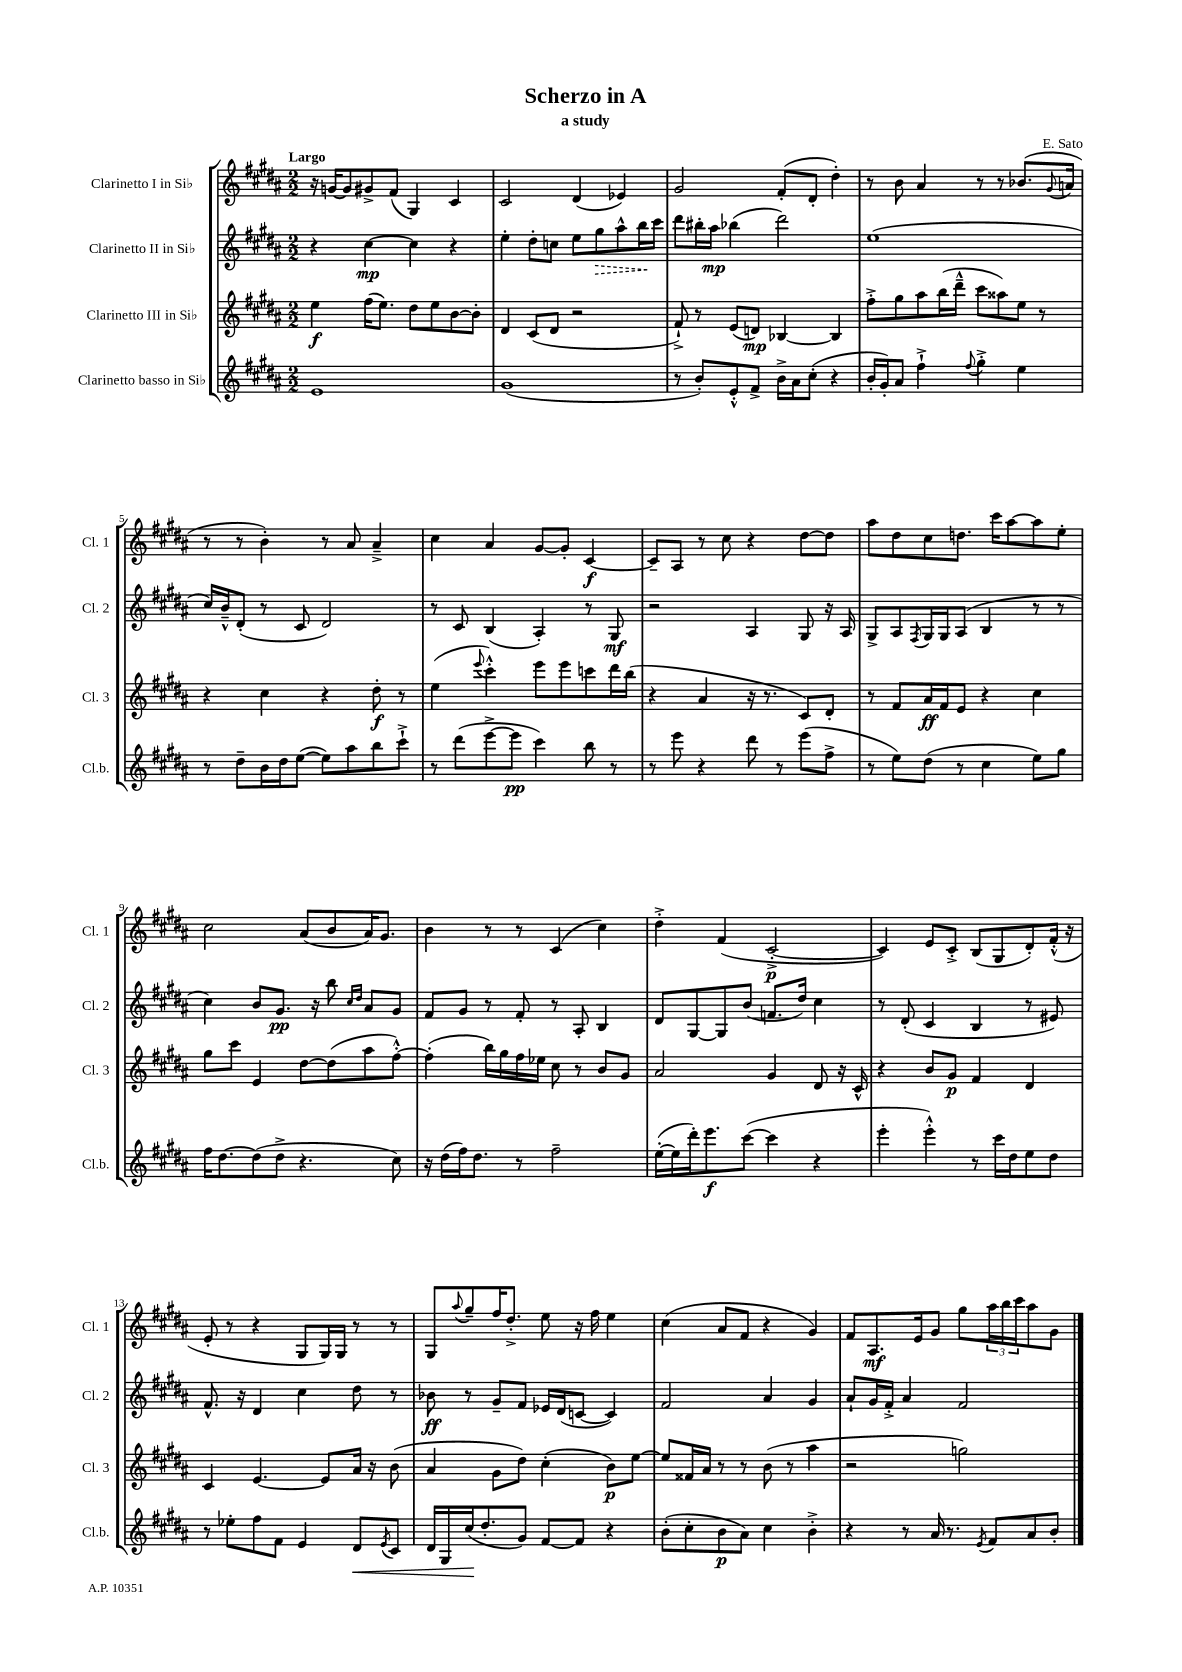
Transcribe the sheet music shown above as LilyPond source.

\header { title = "Scherzo in A" composer = "E. Sato" subtitle = "a study" }
<<
\new StaffGroup <<
\new Staff = "s0" \with { instrumentName = "Clarinetto I in Sib" shortInstrumentName = "Cl. 1" } {
    \clef treble \key b \major \numericTimeSignature \time 2/2 \tempo "Largo"
    r16 g'16~ g'8 gis'8-> fis'8( gis4) cis'4 |
    cis'2 dis'4( ees'4) |
    gis'2 fis'8-.( dis'8-. dis''4-.) |
    r8 b'8 ais'4 r8 r8 bes'8.( \appoggiatura { gis'8 } a'16 |
    r8 r8 b'4-.) r8 ais'8 ais'4---> |
    cis''4 ais'4 gis'8~ gis'8-. cis'4~\f |
    cis'8-- ais8 r8 cis''8 r4 dis''8~ dis''8 |
    ais''8 dis''8 cis''8 d''8. cis'''16 ais''8~ ais''8 e''8-. |
    cis''2 ais'8( b'8 ais'16) gis'8. |
    b'4 r8 r8 cis'4( cis''4) |
    dis''4-.-> fis'4( cis'2~-.->\p |
    cis'4) e'8 cis'8-.-> b8( gis8 dis'8-.) fis'16-.-^( r16 |
    e'8-. r8 r4 gis8 gis16) gis16 r8 r8 |
    gis8 \appoggiatura { ais''8 } gis''8-- fis''16 dis''8.-.-> e''8 r16 fis''16 e''4 |
    cis''4( ais'8 fis'8 r4 gis'4) |
    fis'8 ais8.\mf e'16 gis'8 gis''8 \tuplet 3/2 { ais''16 b''16 cis'''16 } ais''8 gis'8 \bar "|." |
}
\new Staff = "s1" \with { instrumentName = "Clarinetto II in Sib" shortInstrumentName = "Cl. 2" } {
    \clef treble \key b \major \numericTimeSignature \time 2/2
    r4 cis''4~\mp cis''4 r4 |
    e''4-. dis''8-. c''8 e''8 \once \override Hairpin.style = #'dashed-line gis''8\> ais''8-^ b''16\! cis'''16 |
    dis'''8 bis''16-. ais''16\mp bes''4( dis'''2) |
    e''1( |
    cis''16) b'16---^ dis'8-.( r8 cis'8 dis'2) |
    r8 cis'8 b4( ais4-.) r8 gis8\mf |
    r2 ais4 gis8 r16 ais16 |
    gis8-> ais8 \acciaccatura { fis8 } gis16 gis16 ais8( b4 r8 r8 |
    cis''4) b'8 gis'8.\pp r16 b''8 \grace { cis''16 dis''16 } ais'8 gis'8 |
    fis'8 gis'8 r8 fis'8-. r8 ais8-. b4 |
    dis'8 gis8~ gis8 b'8( f'8. dis''16) cis''4 |
    r8 dis'8-.( cis'4 b4 r8 eis'8) |
    fis'8.-^ r16 dis'4 cis''4 dis''8 r8 |
    bes'8\ff r8 gis'8-- fis'8 ees'16 dis'16( c'8~ c'4) |
    fis'2 ais'4 gis'4 |
    ais'8-! gis'16 fis'16-.-> ais'4 fis'2 \bar "|." |
}
\new Staff = "s2" \with { instrumentName = "Clarinetto III in Sib" shortInstrumentName = "Cl. 3" } {
    \clef treble \key b \major \numericTimeSignature \time 2/2
    e''4\f fis''16( e''8.) dis''8 e''8 b'8~ b'8-. |
    dis'4 cis'8( dis'8 r2 |
    fis'8-!->) r8 e'8( d'8\mp) bes4~ bes4 |
    fis''8-.-> gis''8 ais''8 b''16( dis'''16---^ cis'''8 aisis''8) e''8 r8 |
    r4 cis''4 r4 dis''8-.\f r8 |
    e''4( \appoggiatura { e'''8 } cis'''4-.-^) e'''8 e'''8 c'''8 dis'''16 b''16( |
    r4 ais'4 r16 r8. cis'8) dis'8-. |
    r8 fis'8 ais'16\ff fis'16 e'8 r4 cis''4 |
    gis''8 cis'''8 e'4 dis''8~ dis''8( ais''8 fis''8~-.-^) |
    fis''4-.( b''16) gis''16 fis''16 ees''16 cis''8 r8 b'8 gis'8 |
    ais'2 gis'4 dis'8 r16 cis'16-^ |
    r4 b'8 gis'8\p fis'4 dis'4 |
    cis'4 e'4.~ e'8 ais'16 r16 b'8( |
    ais'4 gis'8 dis''8) cis''4-.( b'8\p) e''8~ |
    e''8 fisis'16 ais'16 r8 r8 b'8( r8 ais''4 |
    r2 g''2) \bar "|." |
}
\new Staff = "s3" \with { instrumentName = "Clarinetto basso in Sib" shortInstrumentName = "Cl.b." } {
    \clef treble \key b \major \numericTimeSignature \time 2/2
    e'1 |
    gis'1( |
    r8 b'8-.) e'8-.-^ fis'8-> b'16-> ais'16 cis''8-.( r4 |
    b'16-. gis'16-.) ais'8 fis''4-!-> \appoggiatura { fis''8 } gis''4-.-> e''4 |
    r8 dis''8-- b'16 dis''16 e''8~( e''8) ais''8 b''8 cis'''8-!-> |
    r8 dis'''8( e'''8~-> e'''8\pp cis'''4) b''8 r8 |
    r8 e'''8 r4 dis'''8 r8 e'''8( fis''8-> |
    r8 e''8) dis''8( r8 cis''4 e''8) gis''8 |
    fis''16 dis''8.~ dis''8( dis''8-> r4. cis''8) |
    r16 dis''16( fis''16) dis''8. r8 fis''2-- |
    e''16~-.( e''16 dis'''16-.) e'''8.\f cis'''8~( cis'''4 r4 |
    e'''4-. e'''4-.-^) r8 cis'''16 dis''16 e''8 dis''8 |
    r8 ees''8-. fis''8 fis'8 e'4 dis'8\< \acciaccatura { e'8 } cis'8 |
    dis'16 gis16 cis''16\!( dis''8.-. gis'8) fis'8~ fis'8 r4 |
    b'8-.( cis''8-. b'8\p ais'8) cis''4 b'4-.-> |
    r4 r8 ais'16 r8. \acciaccatura { e'8 } fis'8 ais'8 b'8-. \bar "|." |
}
>>
>>
